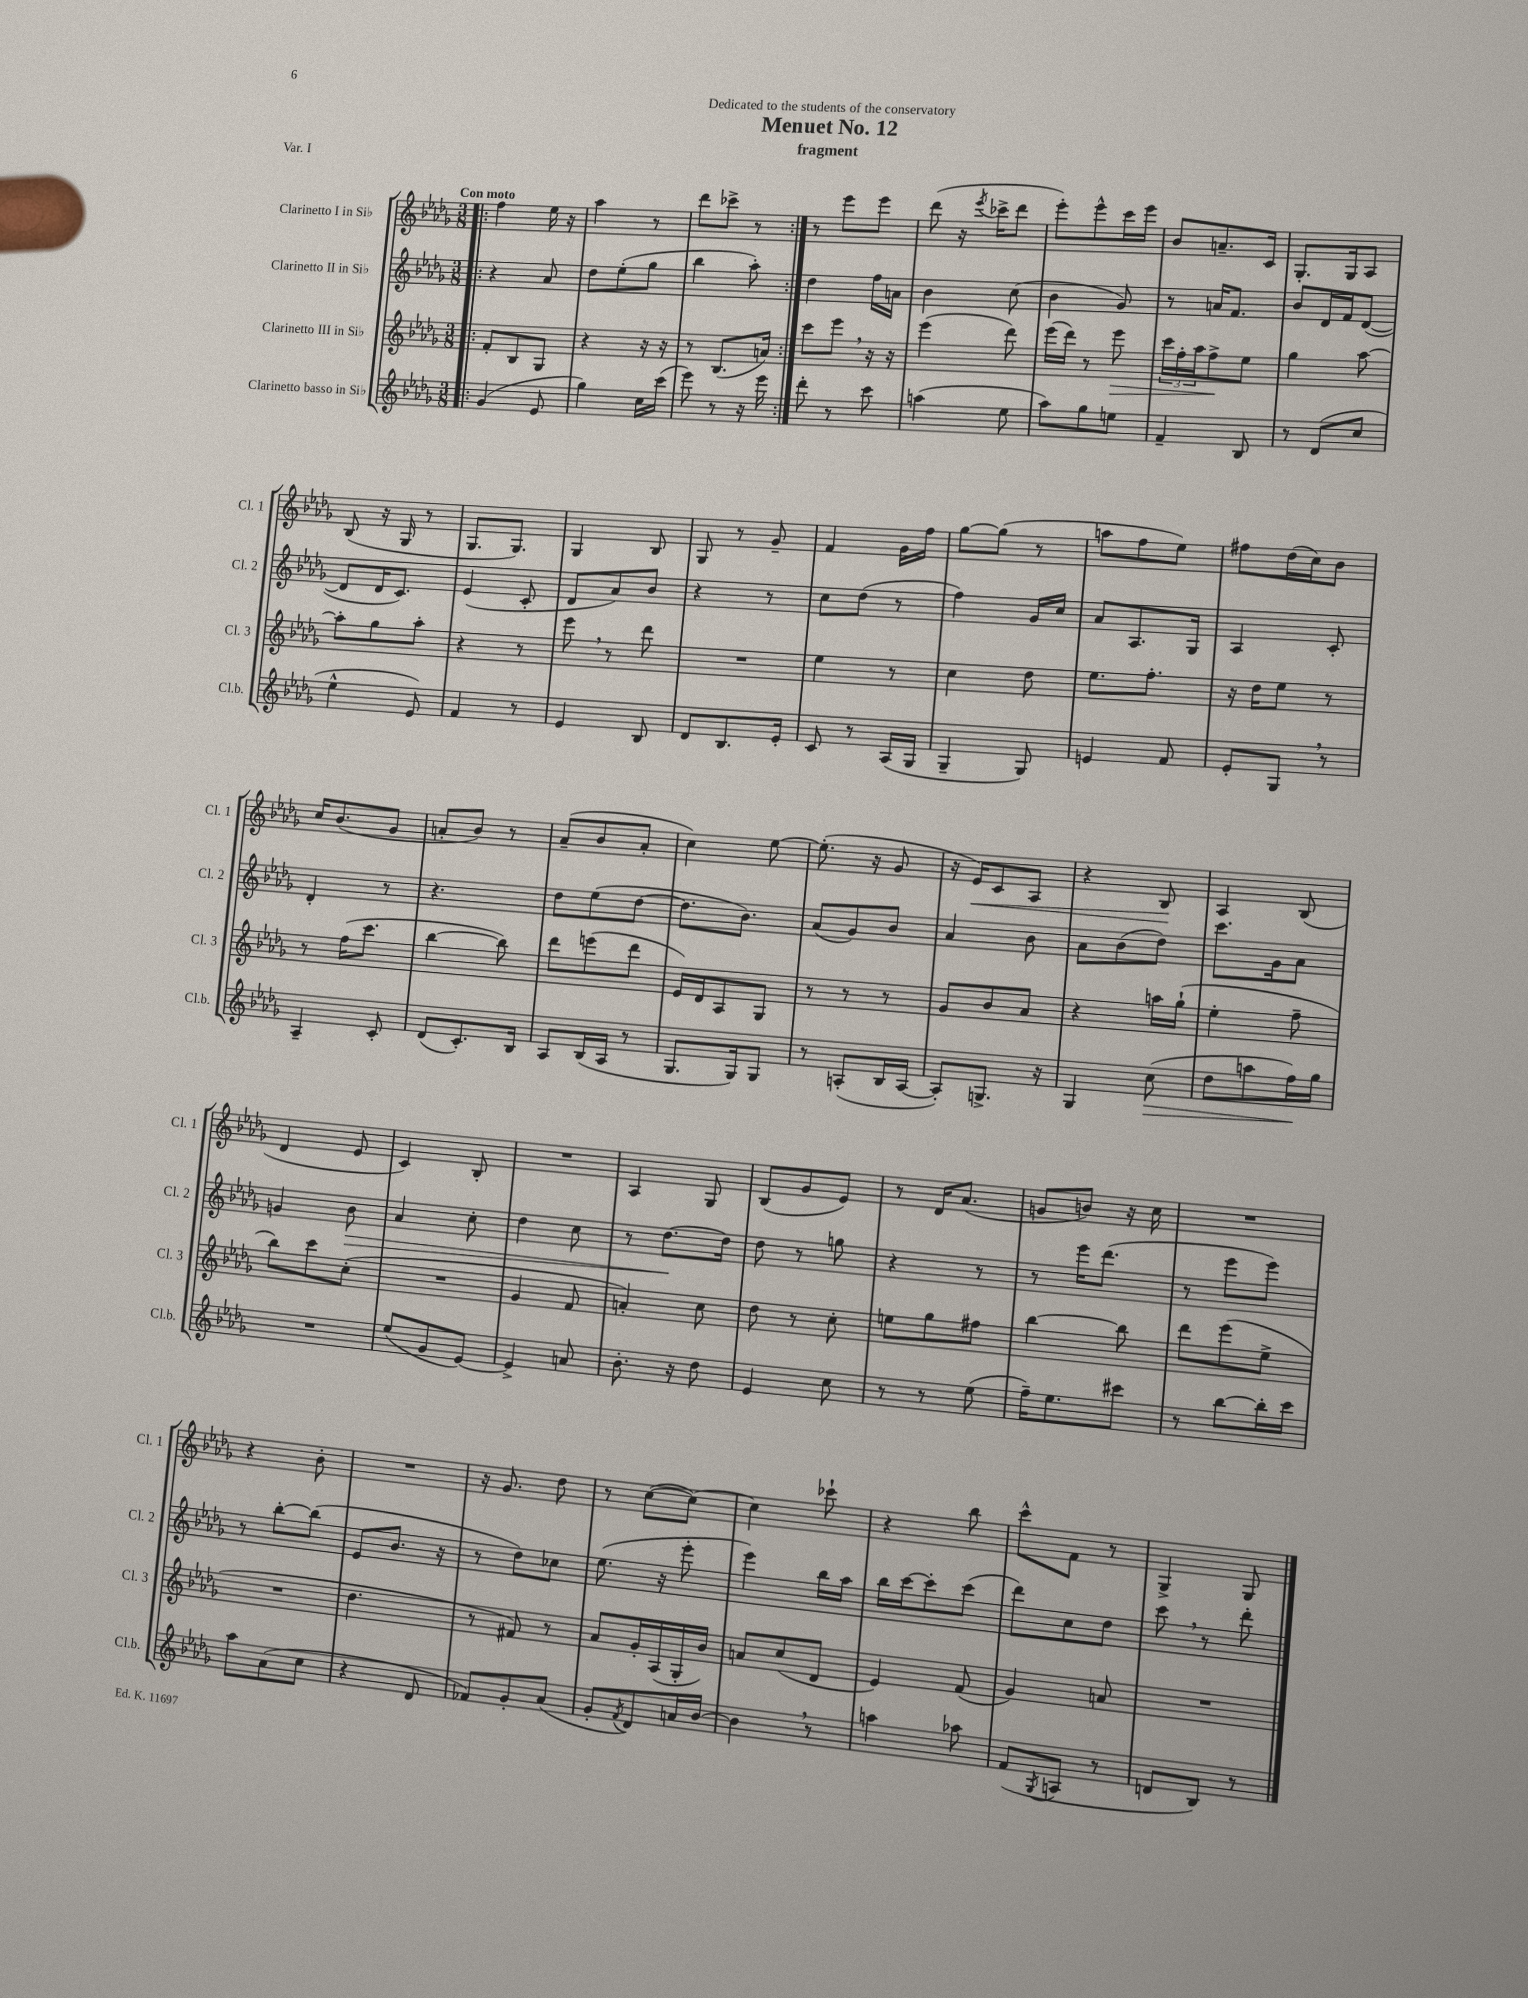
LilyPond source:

\header { title = "Menuet No. 12" subtitle = "fragment" dedication = "Dedicated to the students of the conservatory" piece = "Var. I" }
<<
\new StaffGroup <<
\new Staff = "s0" \with { instrumentName = "Clarinetto I in Sib" shortInstrumentName = "Cl. 1" } {
    \clef treble \key des \major \numericTimeSignature \time 3/8 \tempo "Con moto"
    \repeat volta 2 { \bar ".|:" f''4 ees''16 r16 |
    aes''4 r8 |
    des'''8 ces'''8-> r8 | }
    r8 ees'''8 ees'''8 |
    des'''8( r16 \acciaccatura { ees'''8 } ces'''16-> des'''8 |
    ees'''8-.) ees'''8-^ c'''16 ees'''16 |
    bes'8 a'8.-- c'16 |
    ges8.-. ges16 aes8 |
    bes8( r16 ges16 r8 |
    ges8. ges8.) |
    ges4 bes8 |
    ges8 r8 ges'8-- |
    f'4 ges'16 f''16 |
    ges''8~ ges''8( r8 |
    a''8 f''8 ees''8) |
    fis''8 des''16( c''16) bes'8 |
    c''16 bes'8.( ges'8 |
    a'8-. bes'8) r8 |
    aes'8--( bes'8 aes'8-. |
    c''4) ees''8~ |
    ees''8.-.( r16 ges'8 |
    r16 ees'16\<) c'8 aes8 |
    r4 bes8\! |
    aes4 bes8( |
    des'4 ees'8 |
    c'4) bes8-. |
    R4. |
    aes4 ges8 |
    bes8( ges'8 ees'8) |
    r8 des'16 aes'8.( |
    g'8 b'8) r16 c''16 |
    R4. |
    r4 bes'8-. |
    R4. |
    r16 ges'8. des''8 |
    r8 c''8~( c''8~) |
    c''4 ces'''8-! |
    r4 bes''8 |
    c'''8-^ f'8 r8 |
    ges4-> ges8 \bar "|." |
}
\new Staff = "s1" \with { instrumentName = "Clarinetto II in Sib" shortInstrumentName = "Cl. 2" } {
    \clef treble \key des \major \numericTimeSignature \time 3/8
    \repeat volta 2 { \bar ".|:" r4 aes'8 |
    des''8 ees''8-.( ges''8 |
    bes''4 aes''8-.) | }
    des''4 f''16 a'16 |
    bes'4 c''8( |
    bes'4 ges'8) |
    r8 a'16 f'8. |
    bes'8 des'16 f'16 des'8~( |
    des'8 des'16 c'8.) |
    ees'4( c'8-. |
    des'8 aes'8) bes'8 |
    r4 r8 |
    c''8 des''8( r8 |
    f''4) ges'16 c''16 |
    aes'8 aes8. ges16 |
    aes4 c'8-. |
    des'4-. r8 |
    r4. |
    des''8 ees''8( des''8~ |
    des''8. bes'8.) |
    aes'8( ges'8) bes'8 |
    aes'4 bes'8 |
    aes'8 bes'8( des''8) |
    c'''8. ges'16 aes'8 |
    g'4 bes'8\> |
    aes'4 c''8-. |
    des''4 c''8 |
    r8 des''8.~\! des''16 |
    des''8 r8 g''8 |
    r4 r8 |
    r8 ees'''16 des'''8.( |
    r8 ees'''8 ees'''8) |
    r8 bes''8~-. bes''8( |
    ees'8 bes'8. r16 |
    r8 des''8) ces''8 |
    ees''8.( r16 ees'''8-. |
    ees'''4) bes''16 aes''16 |
    bes''16 c'''16~ c'''8-. c'''8( |
    des'''8) c''8 des''8 |
    c'''8 \breathe r8 des'''8-. \bar "|." |
}
\new Staff = "s2" \with { instrumentName = "Clarinetto III in Sib" shortInstrumentName = "Cl. 3" } {
    \clef treble \key des \major \numericTimeSignature \time 3/8
    \repeat volta 2 { \bar ".|:" f'8-. bes8 ges8 |
    r4 r16 r16 |
    r8 bes8.( a'16) | }
    c'''8 ees'''8 \breathe r16 r16 |
    ees'''4( des'''8) |
    ees'''16( des'''16) r8 ees'''8\> |
    \tuplet 3/2 { c'''16 f''16-. aes''16 } f''8->\! ees''8 |
    ges''4 aes''8~ |
    aes''8-. ges''8 aes''8-. |
    r4 r8 |
    ees'''8 \breathe r8 des'''8 |
    R4. |
    ees''4 r8 |
    c''4 des''8 |
    ees''8. f''8.-. |
    r16 des''16 ees''8 r8 |
    r8 f''16( c'''8. |
    bes''4~ bes''8) |
    des'''8 e'''8( des'''8 |
    ees'16) des'16 aes8 ges8 |
    r8 r8 r8 |
    ges'8 bes'8 aes'8 |
    r4 a''16 ges''16-!( |
    ees''4-. f''8-- |
    bes''8) c'''8 c''8-.( |
    R4. |
    ges'4 f'8 |
    a'4-.) c''8 |
    des''8 r8 c''8-. |
    e''8 ges''8 fis''8 |
    bes''4~ bes''8 |
    des'''8 ees'''8( ees''8-> |
    R4. |
    des''4. |
    r8 fis'8) r8 |
    aes'8 ges'16-. aes16( ges16-. bes'16) |
    a'8 c''8( des'8 |
    ees'4) f'8( |
    ges'4) a'8 |
    R4. \bar "|." |
}
\new Staff = "s3" \with { instrumentName = "Clarinetto basso in Sib" shortInstrumentName = "Cl.b." } {
    \clef treble \key des \major \numericTimeSignature \time 3/8
    \repeat volta 2 { \bar ".|:" ges'4( ees'8 |
    ges''4) c''16 c'''16( |
    ees'''8) r8 r16 ees'''16 | }
    des'''8-. r8 c'''8 |
    a''4( ees''8 |
    aes''8) ges''8 e''8 |
    f'4-- bes8 |
    r8 des'8( c''8 |
    ees''4-^ ees'8) |
    f'4 r8 |
    ees'4 bes8 |
    des'8 bes8. ees'16-. |
    c'8 r8 aes16( ges16 |
    ges4-- ges8) |
    e'4 f'8 |
    ees'8-. ges8 \breathe r8 |
    aes4-- c'8-. |
    des'8( c'8.-.) bes16 |
    aes8 bes16( aes16 r8 |
    ges8. ges16) ges8 |
    r8 a8-.( bes16 a16~ |
    a8-.) g8.-> r16 |
    ges4 c''8\>( |
    des''8 a''8 f''16\!) ges''16 |
    R4. |
    ees''8( ges'8 ees'8~) |
    ees'4-> a'8 |
    bes'8.-. r16 des''8 |
    ees'4 c''8 |
    r8 r8 ees''8( |
    f''16--) ees''8. cis'''8 |
    r8 bes''8~ bes''16-. c'''16 |
    aes''8 aes'8( c''8 |
    r4 des'8 |
    fes'8) ges'8-. aes'8( |
    ges'8-. \acciaccatura { f'8 } des'8) a'16 bes'16~ |
    bes'4 \breathe r8 |
    a''4 aes''8 |
    f'8( \acciaccatura { ges8 } a8 r8 |
    d'8 bes8) r8 \bar "|." |
}
>>
>>
\layout { \context { \Score \remove "Bar_number_engraver" } }
